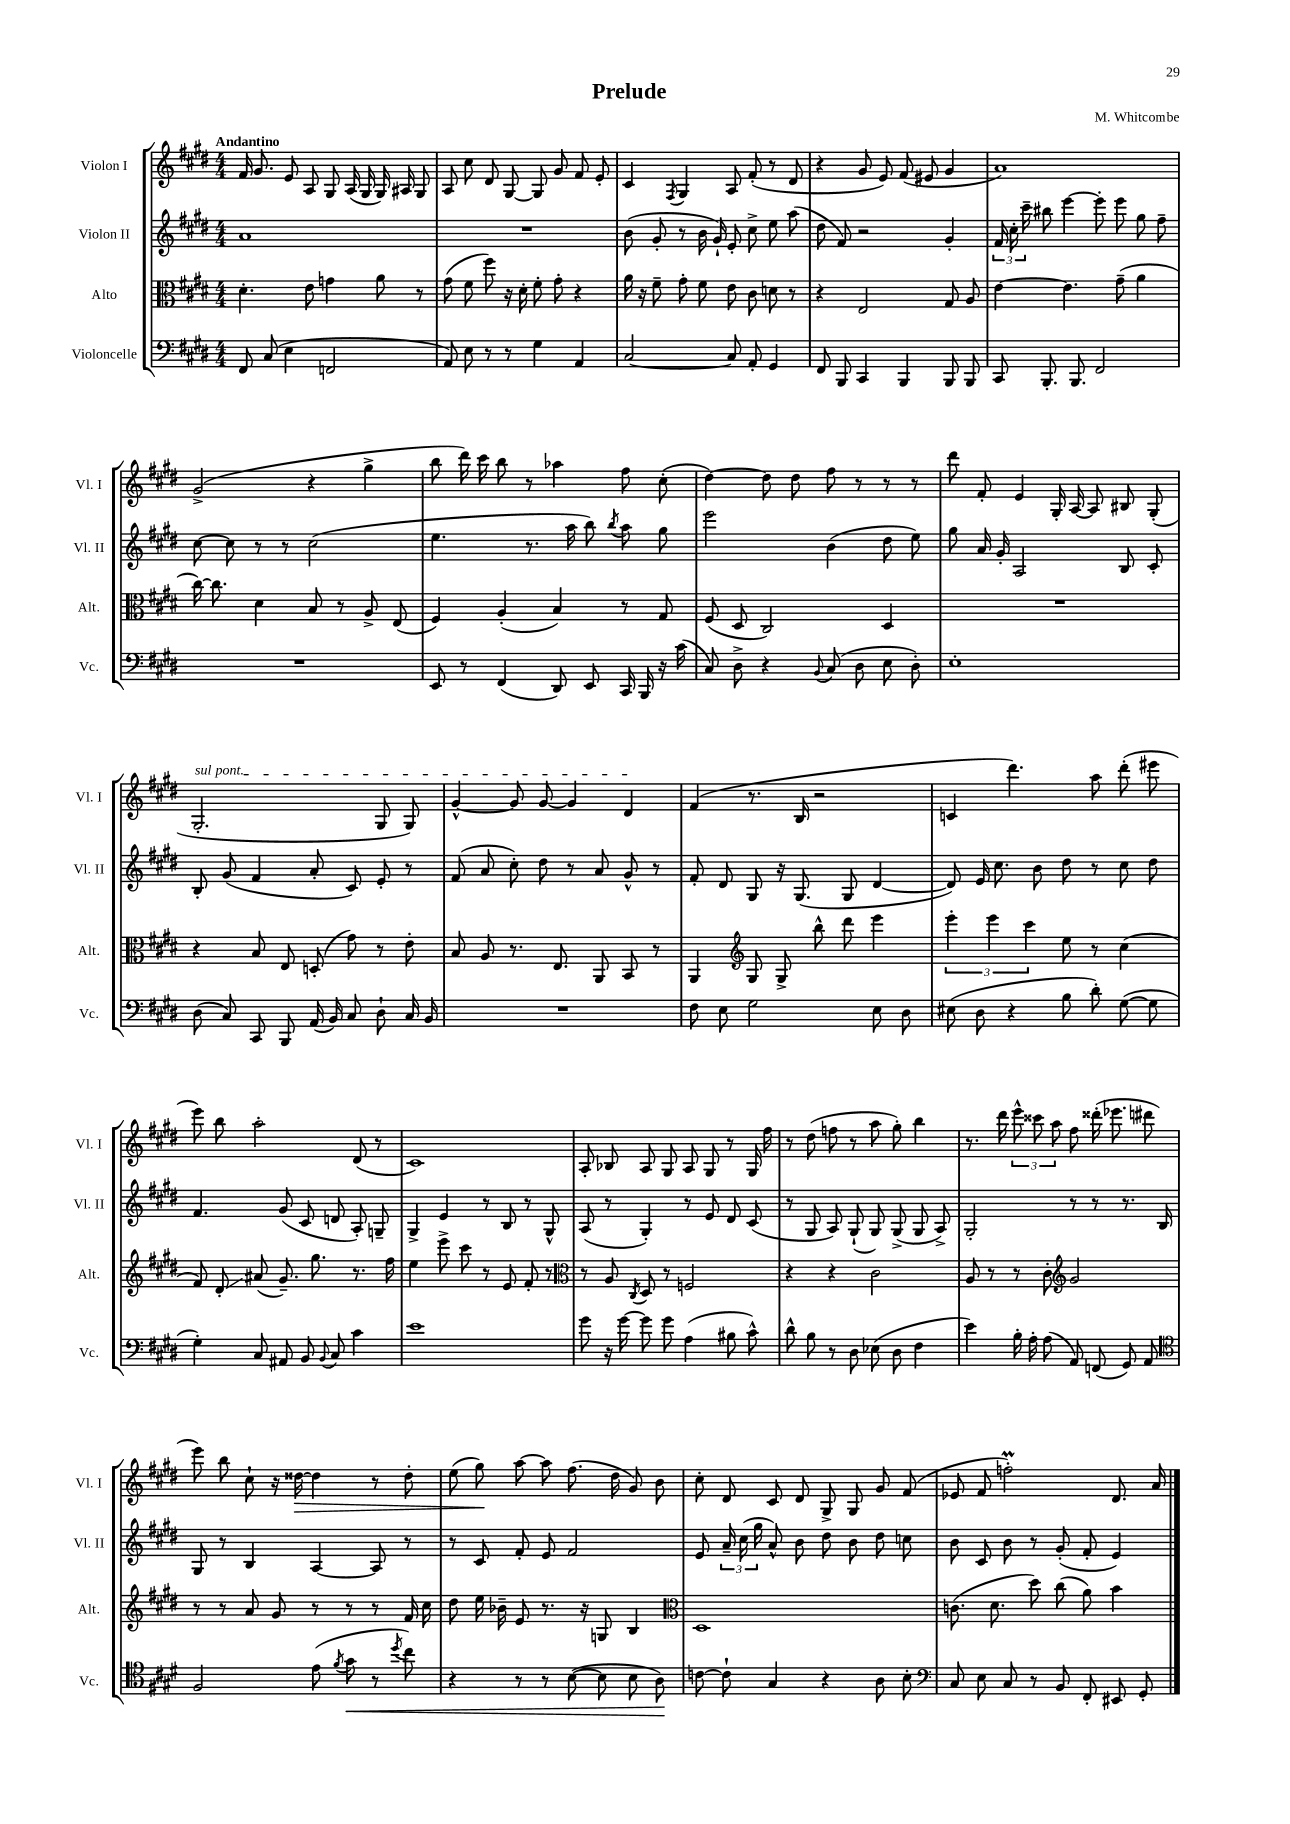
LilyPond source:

\header { title = "Prelude" composer = "M. Whitcombe" }
<<
\new StaffGroup <<
\new Staff = "s0" \with { instrumentName = "Violon I" shortInstrumentName = "Vl. I" } {
    \clef treble \key e \major \numericTimeSignature \time 4/4 \tempo "Andantino"
    \autoBeamOff fis'16 gis'8. e'8 a8 gis8 a16( gis16 gis16) ais16 gis8 |
    a8 cis''8 dis'8 gis8~ gis8 gis'8 fis'8 e'8-. |
    cis'4 \acciaccatura { fis8 } gis4 a8 fis'8-.( r8 dis'8 |
    r4 gis'8 e'8) fis'8( eis'8 gis'4 |
    a'1) |
    gis'2->( r4 gis''4-> |
    b''8 dis'''16) cis'''16 b''8 r8 aes''4 fis''8 cis''8-.( |
    dis''4~) dis''8 dis''8 fis''8 r8 r8 r8 |
    dis'''8 fis'8-. e'4 gis16-. a16~ a8 bis8 gis8-.( |
    \once \override TextSpanner.bound-details.left.text = \markup { \italic "sul pont." } gis2.-.\startTextSpan gis8 gis8) |
    gis'4~-^ gis'8 gis'8~ gis'4 dis'4\stopTextSpan |
    fis'4( r8. b16 r2 |
    c'4 dis'''4.) a''8 dis'''8-.( eis'''8 |
    e'''8) b''8 a''2-. dis'8( r8 |
    cis'1) |
    a8-. bes8 a8 gis8 a8 gis8 r8 gis16 fis''16 |
    r8 dis''8( f''8 r8 a''8 gis''8-.) b''4 |
    r8. dis'''16 \tuplet 3/2 { e'''8-^ cisis'''8 a''8 } fis''8 disis'''16-.( ees'''8. dis'''8 |
    e'''8) b''8 cis''8-! r16 disis''16~\> disis''4 r8 disis''8-. |
    e''8( gis''8\!) a''8~ a''8 fis''8.( dis''16 gis'8) b'8 |
    cis''8-. dis'8 cis'8 dis'8 gis8-> gis8 gis'8 fis'8( |
    ees'8 fis'8 f''2-.\prall) dis'8. a'16 \bar "|." |
}
\new Staff = "s1" \with { instrumentName = "Violon II" shortInstrumentName = "Vl. II" } {
    \clef treble \key e \major \numericTimeSignature \time 4/4
    \autoBeamOff a'1 |
    R1 |
    b'8( gis'8-. r8 b'16 gis'16-!) e'8-. cis''8-> e''8 a''8( |
    dis''8 fis'8) r2 gis'4-. |
    \tuplet 3/2 { fis'16 cis''16-. cis'''16-- } bis''8 e'''4~ e'''8-. e'''8 gis''8 fis''8-- |
    cis''8~ cis''8 r8 r8 cis''2( |
    e''4. r8. a''16 b''8) \acciaccatura { b''8 } a''8 gis''8 |
    e'''2 b'4( dis''8 e''8) |
    gis''8 a'16 gis'16-. a2 b8 cis'8-. |
    b8-. gis'8( fis'4 a'8-. cis'8) e'8-. r8 |
    fis'8( a'8 cis''8-.) dis''8 r8 a'8 gis'8-^ r8 |
    fis'8-. dis'8 gis8 r16 gis8.( gis8 dis'4~ |
    dis'8) e'16 cis''8. b'8 dis''8 r8 cis''8 dis''8 |
    fis'4. gis'8( cis'8 d'8 a8-.) g8-- |
    gis4-> e'4 r8 b8 r8 gis8-^ |
    a8( r8 gis4-.) r8 e'8 dis'8 cis'8( |
    r8 gis8 a8) gis8-!( gis8) gis8->( gis8 a8->) |
    gis2-. r8 r8 r8. b16 |
    gis8 r8 b4 a4~ a8 r8 |
    r8 cis'8 fis'8-. e'8 fis'2 |
    e'8 \tuplet 3/2 { a'16-- cis''16( gis''16 } a'8-^) b'8 dis''8 b'8 dis''8 c''8 |
    b'8 cis'8 b'8 r8 gis'8-.( fis'8-. e'4) \bar "|." |
}
\new Staff = "s2" \with { instrumentName = "Alto" shortInstrumentName = "Alt." } {
    \clef alto \key e \major \numericTimeSignature \time 4/4
    \autoBeamOff dis'4.-. e'8 g'4 a'8 r8 |
    gis'8( fis'8 fis''8) r16 dis'16-. fis'8-. gis'8-. r4 |
    a'16 r16 fis'8-- gis'8-. fis'8 e'8 cis'8 d'8 r8 |
    r4 e2 gis8 a8 |
    e'4~ e'4. gis'8--( a'4 |
    cis''16~) cis''8. dis'4 b8 r8 a8-> e8( |
    fis4) a4-.( b4) r8 gis8 |
    fis8( dis8 cis2) dis4 |
    R1 |
    r4 b8 e8 d8-.( gis'8) r8 e'8-. |
    b8 a8 r8. e8. a,8 b,8 r8 |
    a,4 \clef treble gis8 gis8-> b''8-^ dis'''8 e'''4 |
    \tuplet 3/2 { e'''4-. e'''4 cis'''4 } e''8 r8 cis''4( |
    fis'8) dis'8-.\glissando ais'8( gis'8.--) gis''8. r8. fis''16 |
    e''4 e'''8-> cis'''8 r8 e'8 fis'8-. r8 |
    \clef alto r8 a8 \acciaccatura { cis8 } dis8 r8 f2 |
    r4 r4 cis'2 |
    a8 r8 r8 cis'8-. \clef treble gis'2 |
    r8 r8 a'8 gis'8 r8 r8 r8 fis'16 cis''16 |
    dis''8 e''16 bes'16-- e'8 r8. r16 g8 b4 |
    \clef alto dis1 |
    c'8.( dis'8. dis''8) cis''8( a'8) b'4 \bar "|." |
}
\new Staff = "s3" \with { instrumentName = "Violoncelle" shortInstrumentName = "Vc." } {
    \clef bass \key e \major \numericTimeSignature \time 4/4
    \autoBeamOff fis,8 cis8( e4 f,2 |
    a,8) e8 r8 r8 gis4 a,4 |
    cis2~ cis8 a,8-. gis,4 |
    fis,8 b,,8 cis,4 b,,4 b,,8 b,,8 |
    cis,8 b,,8.-. b,,8. fis,2 |
    R1 |
    e,8 r8 fis,4( dis,8) e,8 cis,16 b,,16 r16 cis'16( |
    cis8) dis8-> r4 \appoggiatura { b,8 } cis8( dis8 e8 dis8-.) |
    e1-. |
    dis8( cis8) cis,8 b,,8 a,16( b,16) cis8 dis8-! cis16 b,16 |
    R1 |
    fis8 e8 gis2 e8 dis8 |
    eis8( dis8 r4 b8 dis'8-.) gis8~( gis8 |
    gis4-.) cis8 ais,8 b,8 \appoggiatura { b,8 } cis8 cis'4 |
    e'1 |
    gis'8 r16 gis'16~ gis'8 gis'8 a4( bis8 cis'8-^) |
    dis'8-^ b8 r8 dis8 ees8( dis8 fis4 |
    e'4) b16-. a16-. a8( a,8) f,8( gis,8) a,8 |
    \clef tenor fis2 e'8( \acciaccatura { fis'8 } gis'8\< r8 \acciaccatura { dis''8 } cis''8) |
    r4 r8 r8 b8~( b8 b8 a8\!) |
    c'8~ c'8-! gis4 r4 a8 b8-. |
    \clef bass cis8 e8 cis8 r8 b,8 fis,8-. eis,8 gis,8-. \bar "|." |
}
>>
>>
\layout { \context { \Score \remove "Bar_number_engraver" } }
